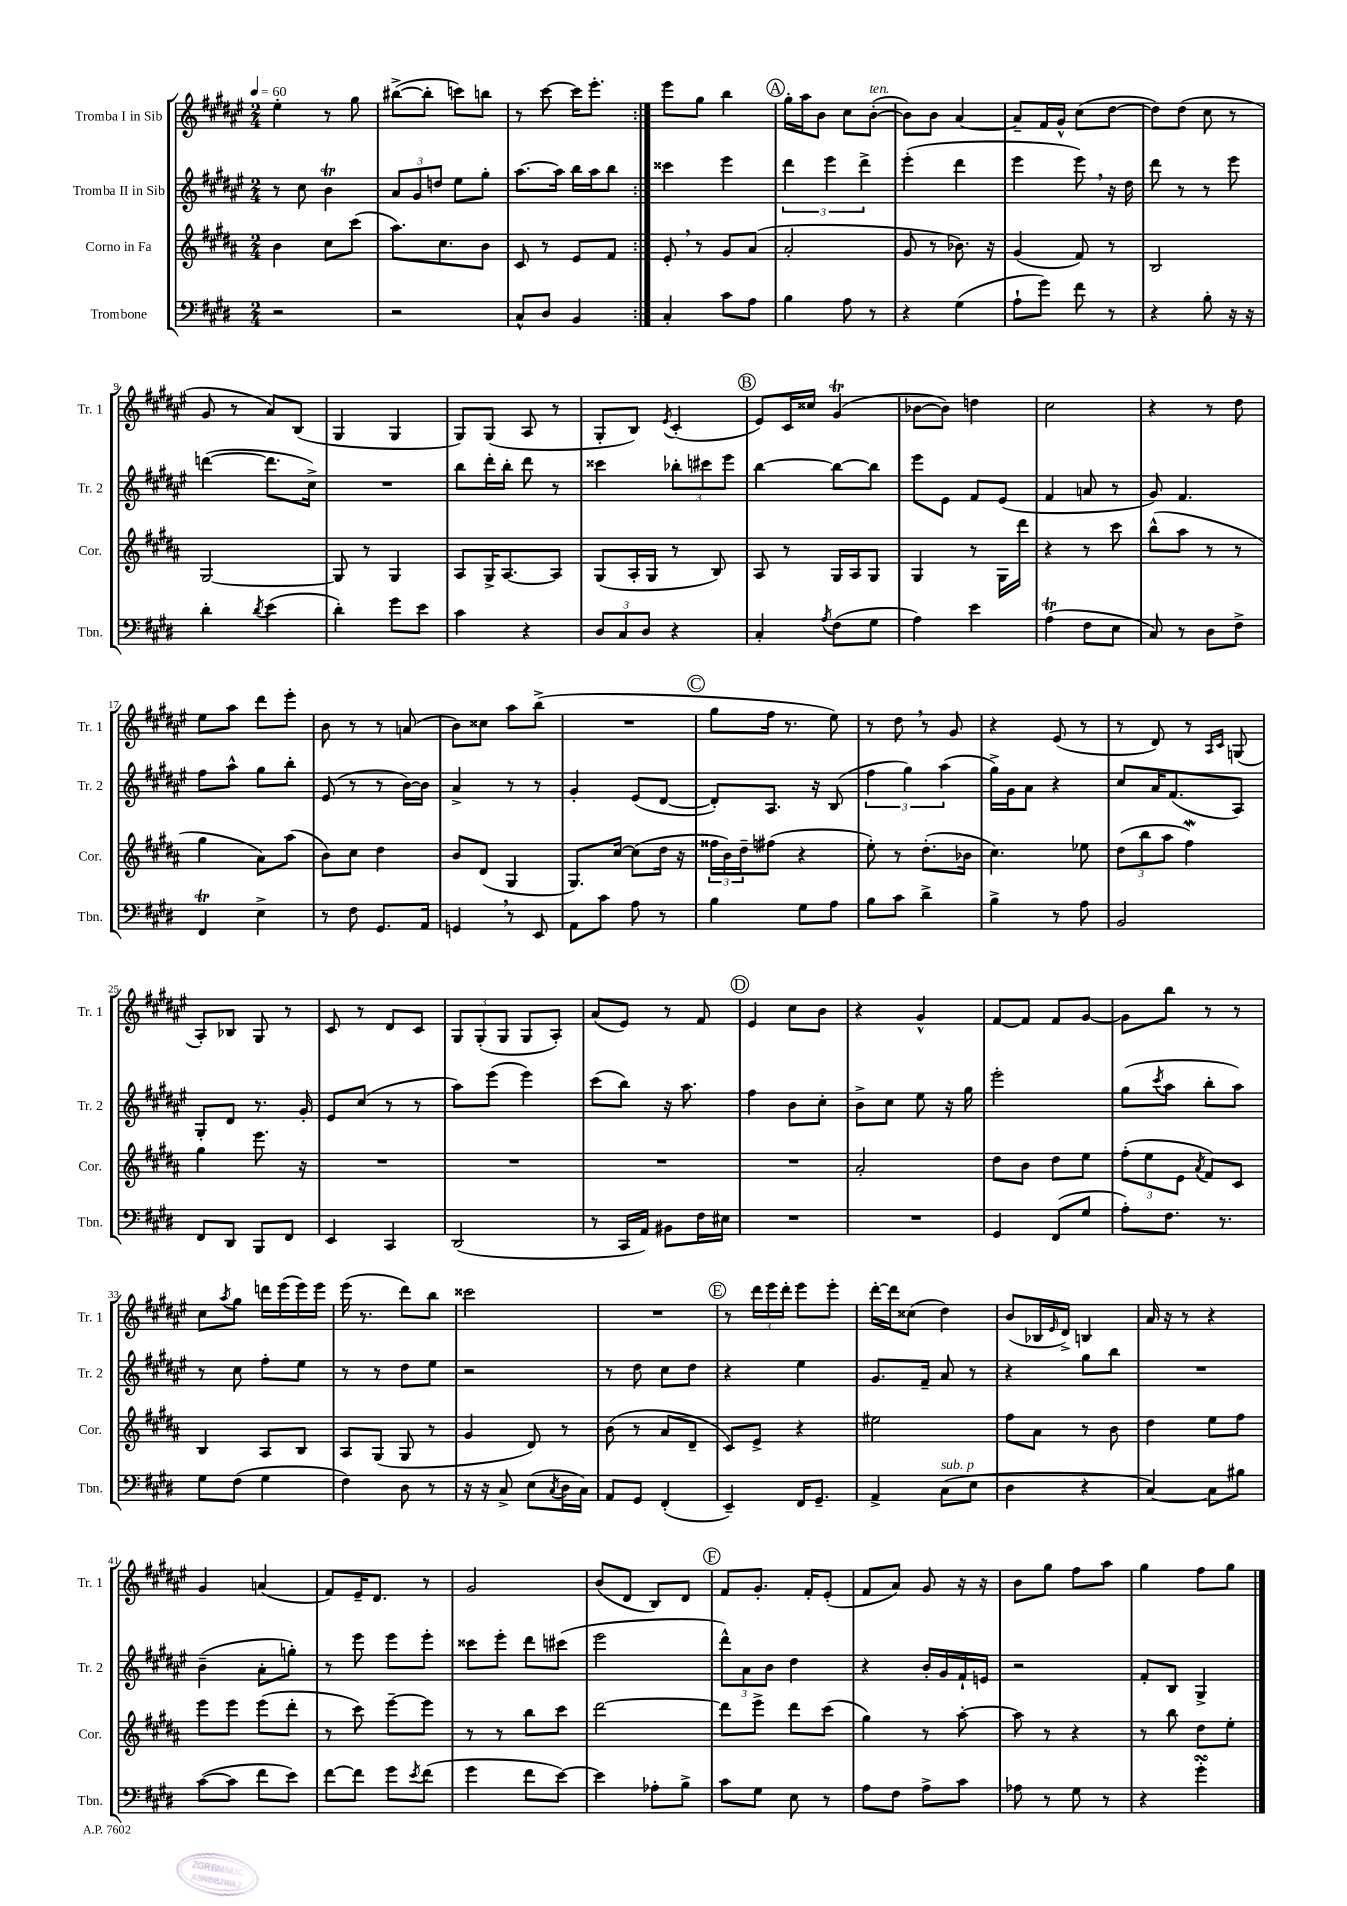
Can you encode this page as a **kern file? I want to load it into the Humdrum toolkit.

**kern	**kern	**kern	**kern
*staff4	*staff3	*staff2	*staff1
*clefF4	*clefG2	*clefG2	*clefG2
*k[f#c#g#d#]	*k[f#c#g#d#a#]	*k[f#c#g#d#a#e#]	*k[f#c#g#d#a#e#]
*M2/4	*M2/4	*M2/4	*M2/4
*MM60	*MM60	*MM60	*MM60
2r	4b	8r	4ee#'
.	.	8cc#	.
.	8cc#	4b	8r
.	(8ccc#	.	8gg#
=	=	=	=
2r	8.aa#)	12a#	([8bb#^
.	.	12g#	.
.	.	.	8bb#']
.	.	12dd	.
.	8.cc#	.	.
.	.	8ee#	8ccc)
.	8b	8gg#'	8bb
=	=	=	=
8C#^^	8c#	[8.aa#	8r
8D#	8r	.	[8ccc#
.	.	16aa#]	.
4BB	8e	16bb	16ccc#]
.	.	16aa#	8.eee#'
.	8f#	8bb	.
=:|!	=:|!	=:|!	=:|!
4C#'	8e'	4ccc##	8eee#
.	8r	.	8gg#
8c#	8g#	4eee#	4bb
8A	(8a#	.	.
=	=	=	=
4B	2a#'	6ddd#	16gg#'
.	.	.	16aa#
.	.	.	8b
.	.	6eee#	.
8A	.	.	8cc#
.	.	6ddd#^	.
8r	.	.	([8b'
=	=	=	=
4r	8g#	(4eee#'	8b])
.	8r	.	8b
(4G#	8.b-)	4ddd#	[4a#
.	16r	.	.
=	=	=	=
8A`	(4g#	4eee#	8a#~]
8g#)	.	.	16f#
.	.	.	16g#^^
8f#	8f#)	8eee#)	(8cc#
8r	8r	16r	[8dd#
.	.	16dd#	.
=	=	=	=
4r	2B	8ddd#	8dd#])
.	.	8r	(8dd#
8B'	.	8r	8cc#
16r	.	8eee#	8r
16r	.	.	.
=	=	=	=
4d#'	[2G#	([4ddd	8g#
.	.	.	8r
8qd#	.	.	.
(4e	.	8.ddd]	8a#)
.	.	.	(8B
.	.	16cc#^)	.
=	=	=	=
4d#')	8G#]	2r	4G#
.	8r	.	.
8g#	4G#	.	4G#
8e	.	.	.
=	=	=	=
4c#	8A#	8bb	8G#)
.	16G#^	16ddd#'	(8G#
.	[8.A#	16bb'	.
4r	.	8ddd#	8A#
.	8A#]	8r	8r
=	=	=	=
12D#	(8G#	4ccc##	8G#'
12C#	.	.	.
.	16A#'	.	8B)
12D#	.	.	.
.	16G#	.	.
.	.	.	8qe#
4r	8r	12bb-'	(4c#'
.	.	12ccc#	.
.	8B)	.	.
.	.	12eee#	.
=	=	=	=
4C#'	8A#	[4bb	8e#)
.	8r	.	16c#
.	.	.	16cc##
8qA	.	.	.
(8F#	16G#	8bb_	(4g#
.	16A#	.	.
8G#	8G#	8bb]	.
=	=	=	=
4A)	4G#	8eee#	[8b-
.	.	8e#	8b-])
4e	8r	8f#	4dd
.	16G#	(8e#	.
.	16ddd#	.	.
=	=	=	=
(4A	4r	4f#	2cc#
8F#	8r	8a	.
8E	8ccc#	8r	.
=	=	=	=
8C#)	(8bb^^	8g#)	4r
8r	8aa#	4.f#	.
8D#	8r	.	8r
8F#^	8r	.	8dd#
=	=	=	=
4FF#	4gg#	8ff#	8ee#
.	.	8aa#^^	8aa#
4E^	8a#)	8gg#	8ddd#
.	(8aa#	8bb'	8eee#'
=	=	=	=
8r	8b)	(8e#	8b
8F#	8cc#	8r	8r
8.GG#	4dd#	8r	8r
.	.	[16b)	(8a
16AA	.	16b]	.
=	=	=	=
4GG	8b	4a#^	8b)
.	(8d#	.	8cc##
8r	4G#	8r	8aa#
8EE	.	8r	(8bb^
=	=	=	=
8AA	8.G#)	4g#'	2r
8c#	.	.	.
.	[16cc#	.	.
8A	(8cc#]	(8e#	.
8r	16dd#	[8d#	.
.	16r	.	.
=	=	=	=
4B	24ff##	8d#'])	8gg#
.	24b)	.	.
.	24dd#~	.	.
.	(8ff#	8.A#	16ff#
.	.	.	8.r
8G#	4r	.	.
.	.	16r	.
8A	.	(8B	8ee#)
=	=	=	=
8B	8ee')	6ff#	8r
8c#	8r	.	8dd#
.	.	6gg#)	.
4d#^	(8.dd#'	.	8r
.	.	(6aa#	.
.	.	.	8g#
.	16b-	.	.
=	=	=	=
4B^	4.cc#)	16gg#^)	4r
.	.	16g#	.
.	.	8a#	.
8r	.	4r	(8e#
8A	8ee-	.	8r
=	=	=	=
2BB	(12dd#	8cc#	8r
.	12bb	.	.
.	.	16a#	8d#)
.	12aa#	.	.
.	.	(8.f#	.
.	4ff#)	.	8r
.	.	.	16qqA#
.	.	.	16qqc#
.	.	8A#)	(8G
=	=	=	=
8FF#	4gg#	8G#'	8A#')
8DD#	.	8d#	8B-
8BBB	8.eee	8.r	8G#
8FF#	.	.	8r
.	16r	16g#'	.
=	=	=	=
4EE	2r	8e#	8c#
.	.	(8cc#	8r
4CC#	.	8r	8d#
.	.	8r	8c#
=	=	=	=
(2DD#	2r	8aa#)	12G#
.	.	.	(12G#'
.	.	(8eee#	.
.	.	.	12G#
.	.	4eee#)	8G#
.	.	.	8A#')
=	=	=	=
8r	2r	(8ccc#	(8a#
16CC#	.	8bb)	8e#)
16AA)	.	.	.
8BB#	.	16r	8r
.	.	8.aa#	.
16F#	.	.	8f#
16E#	.	.	.
=	=	=	=
2r	2r	4ff#	4e#
.	.	8b	8cc#
.	.	8cc#'	8b
=	=	=	=
2r	2a#'	8b^	4r
.	.	8cc#	.
.	.	8ee#	4g#^^
.	.	16r	.
.	.	16gg#	.
=	=	=	=
4GG#	8dd#	2eee#'	[8f#
.	8b	.	8f#]
(8FF#	8dd#	.	8f#
8G#	8ee	.	[8g#
=	=	=	=
8A')	(12ff#'	(8gg#	8g#]
.	12ee	.	.
.	.	8qccc#	.
8.F#	.	8aa#	8bb
.	12e	.	.
.	8qa#	.	.
.	8f#)	8bb'	8r
8.r	.	.	.
.	8c#	8aa#)	8r
=	=	=	=
8G#	4B	8r	8cc#
.	.	.	8qaa#
(8F#	.	8cc#	8gg#
4G#	8A#	8ff#'	16ddd
.	.	.	(16eee#
.	8B	8ee#	16eee#)
.	.	.	16eee#
=	=	=	=
4F#)	8A#	8r	(16eee#
.	.	.	8.r
.	(8G#	8r	.
8D#	8G#	8dd#	8ddd#)
8r	8r	8ee#	8bb
=	=	=	=
16r	4g#	2r	2ccc##
16r	.	.	.
8C#^	.	.	.
(8E	8d#)	.	.
8qC#	.	.	.
16D#	8r	.	.
16C#)	.	.	.
=	=	=	=
8AA	(8b	8r	2r
8GG#	8r	8dd#	.
(4FF#'	8a#	8cc#	.
.	8d#~	8dd#	.
=	=	=	=
4EE~)	8c#)	4r	8r
.	8e^	.	24ddd#
.	.	.	24eee#
.	.	.	24ddd#'
16FF#	4r	4ee#	8eee#
8.GG#~	.	.	.
.	.	.	8eee#'
=	=	=	=
4AA^	2ee#	8.g#	[16ddd#'
.	.	.	16ddd#]
.	.	.	(8cc##
.	.	16f#~	.
(8C#	.	8a#	4dd#)
8E	.	8r	.
=	=	=	=
4D#	8ff#	4r	(8b
.	8a#	.	16B-
.	.	.	16qqe#
.	.	.	16d#^)
4r	8r	8gg#	4B
.	8b	8bb	.
=	=	=	=
[4C#)	4dd#	2r	16a#
.	.	.	16r
.	.	.	8r
8C#]	8ee	.	4r
8B#	8ff#	.	.
=	=	=	=
([8c#	8eee	(4b~	4g#
8c#]	8eee	.	.
8f#	(8eee	8a#'	(4a
8e)	8ddd#'	8gg')	.
=	=	=	=
[8f#	8r	8r	8f#)
8f#]	8ccc#)	8eee#	16e#~
.	.	.	8.d#
8g#	[8eee~	8eee#	.
8qe	.	.	.
(8f#	8eee]	8eee#'	8r
=	=	=	=
4g#	8r	8ccc##	2g#
.	8r	8eee#'	.
8f#	8bb	8ddd#	.
[8e)	8ccc#	(8ccc#	.
=	=	=	=
4e]	[2ddd#	2eee#	(8b
.	.	.	8d#
8A-'	.	.	8B)
8B^	.	.	8d#
=	=	=	=
8c#	8ddd#]	12ddd#^^)	8f#
.	.	12a#	.
8G#	8eee^	.	8.g#'
.	.	12b	.
8E	8ddd#	4dd#	.
.	.	.	16f#'
8r	(8ccc#	.	(8e#'
=	=	=	=
8A	4gg#)	4r	8f#
8F#	.	.	8a#)
8A^	8r	16b'	8g#
.	.	16g#	.
8c#	[8aa#'	16f#`	16r
.	.	16e	16r
=	=	=	=
8A-	8aa#]	2r	8b
8r	8r	.	8gg#
8G#	4r	.	8ff#
8r	.	.	8aa#
=	=	=	=
4r	8r	8f#'	4gg#
.	8bb	8B	.
4g#'	8dd#	4G#^	8ff#
.	8ee'	.	8gg#
==	==	==	==
*-	*-	*-	*-
